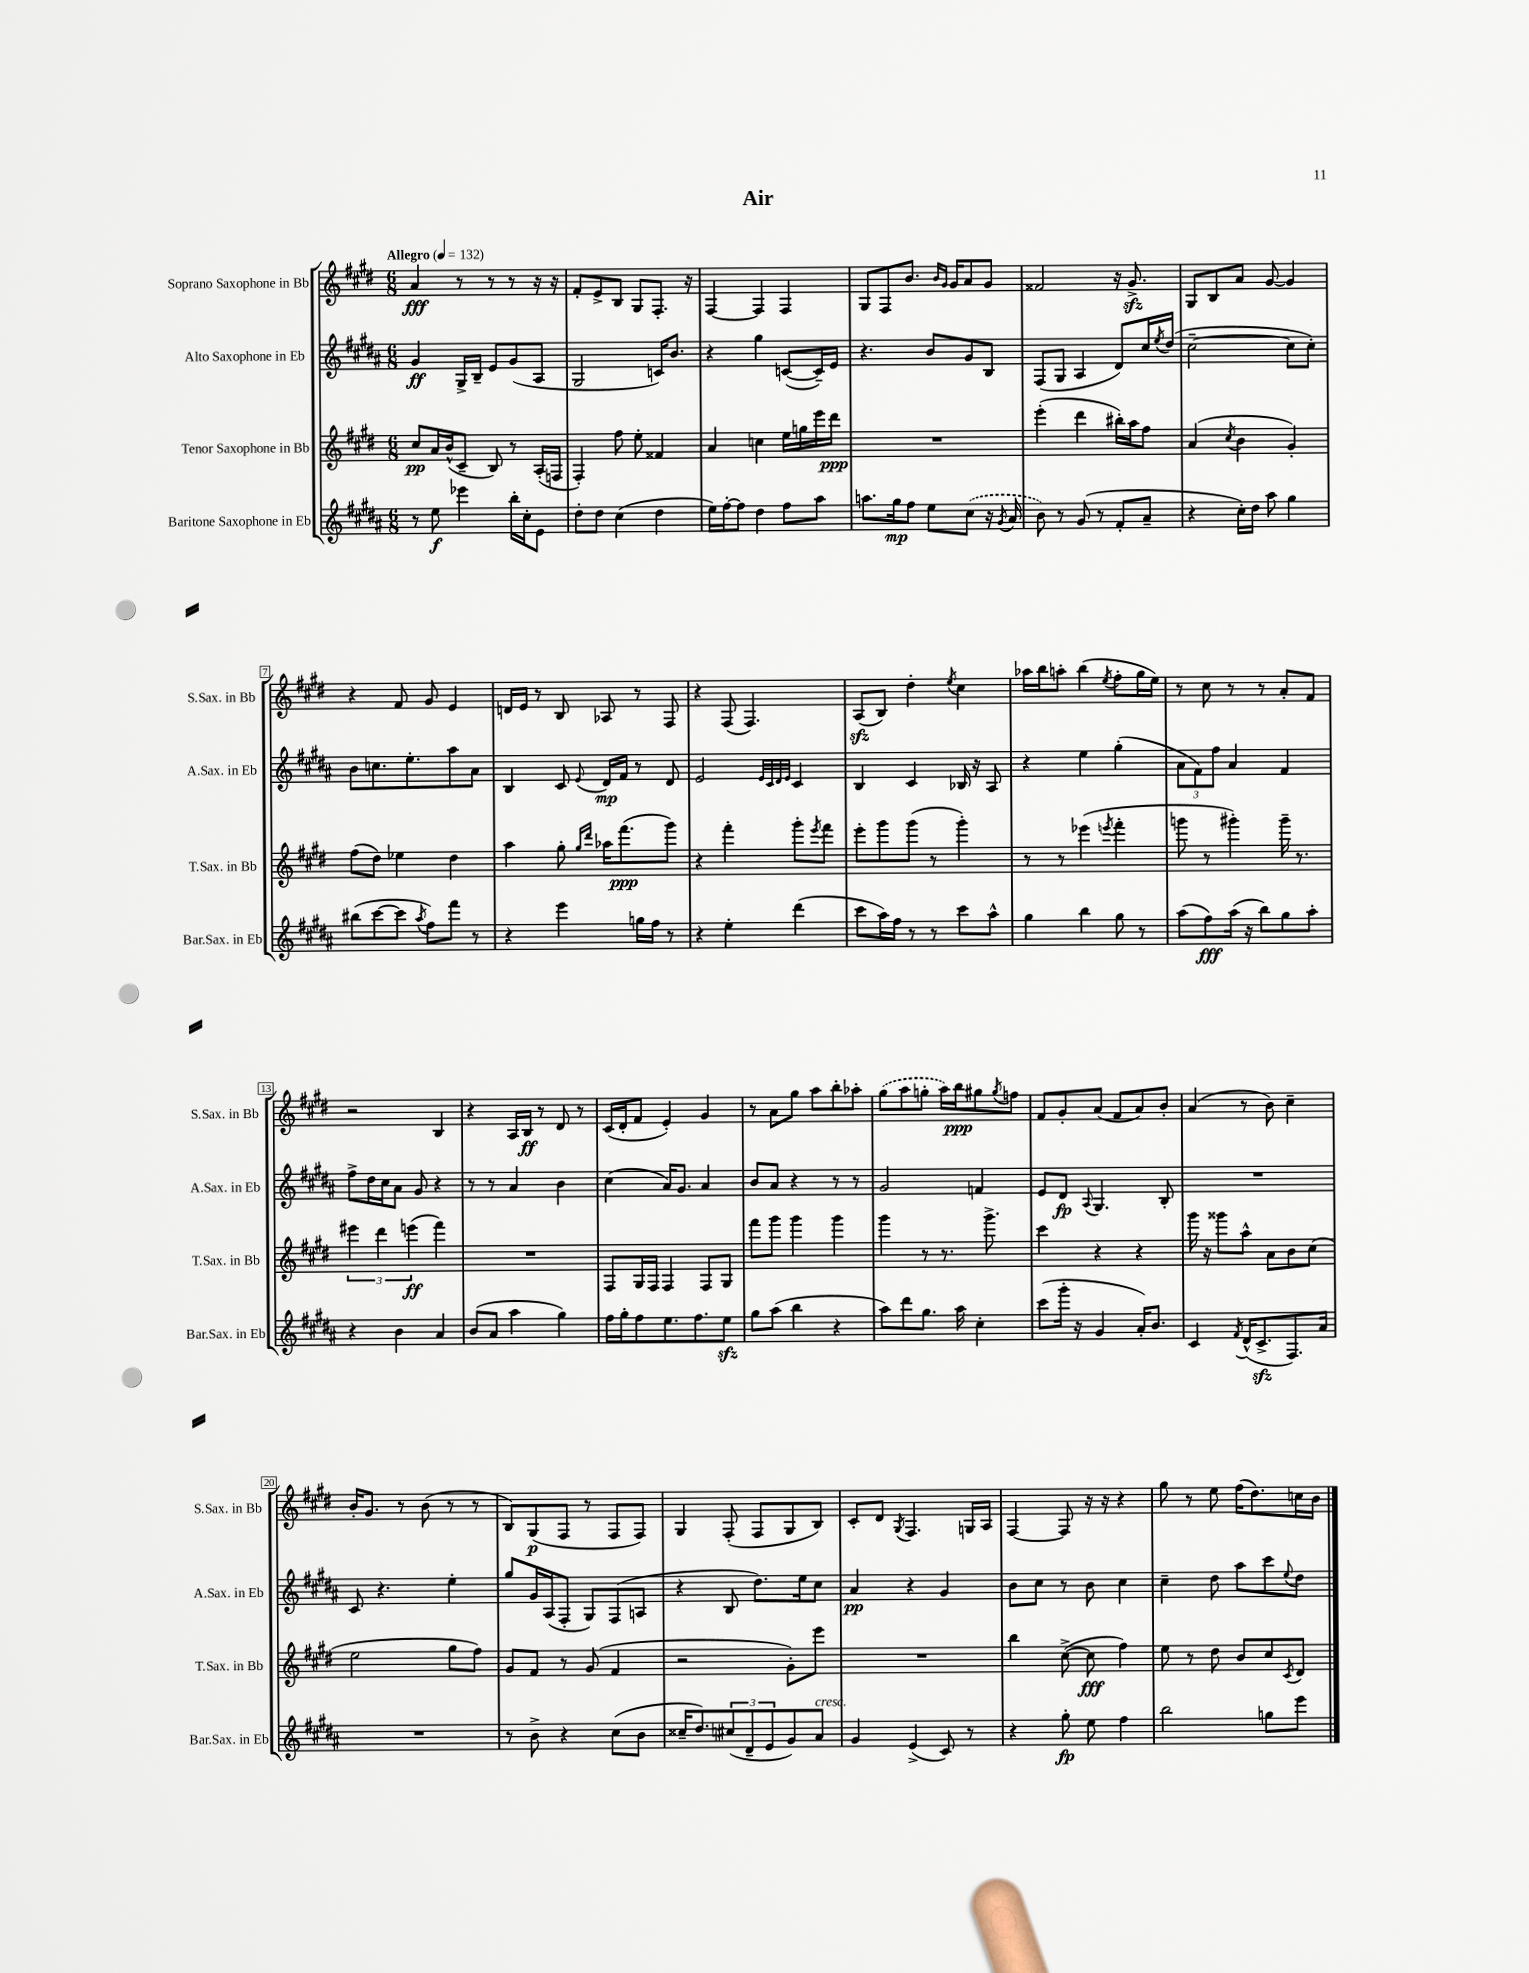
\header { title = "Air" }
<<
\new StaffGroup <<
\new Staff = "s0" \with { instrumentName = "Soprano Saxophone in Bb" shortInstrumentName = "S.Sax. in Bb" } {
    \clef treble \key e \major \numericTimeSignature \time 6/8 \tempo "Allegro" 4 = 132
    a'4\fff r8 r8 r8 r16 r16 |
    fis'8-. e'8-> b8 gis8 fis8.-. r16 |
    fis4~ fis4 fis4 |
    gis8 fis8 b'8. \grace { b'16 gis'16 } gis'16 a'8 gis'8 |
    fisis'2 r16 gis'8.->\sfz |
    gis8 b8 a'8 gis'8~ gis'4 |
    r4 fis'8 gis'8 e'4 |
    d'16 e'16 r8 b8 aes8 r8 fis8 |
    r4 fis8( fis4.) |
    a8\sfz( b8) dis''4-. \acciaccatura { e''8 } cis''4 |
    aes''16 b''16 a''8-. b''4( \acciaccatura { e''8 } fis''8-. gis''16 e''16) |
    r8 cis''8 r8 r8 a'8-. fis'8 |
    r2 b4 |
    r4 a16 b16\ff r8 dis'8 r8 |
    cis'16( dis'16-. fis'8 e'4-.) gis'4 |
    r8 a'8 gis''8 a''8 b''8-. aes''8-. |
    \once \slurDashed gis''8( a''8 g''8-. a''16) b''16\ppp gis''8 \acciaccatura { gis''8 } f''8 |
    fis'8 gis'8-. a'8( fis'8 a'8) b'8-. |
    a'4( r8 b'8) cis''4-- |
    b'16-. gis'8. r8 b'8( r8 r8 |
    b8) gis8\p( fis8 r8 fis8 fis8) |
    gis4 fis8-.( fis8 gis8 b8) |
    cis'8-. dis'8 \acciaccatura { gis8 } fis4. g16 a16 |
    fis4~ fis8 r16 r16 r4 |
    gis''8 r8 e''8 fis''16( dis''8.) c''16 b'16 \bar "|." |
}
\new Staff = "s1" \with { instrumentName = "Alto Saxophone in Eb" shortInstrumentName = "A.Sax. in Eb" } {
    \clef treble \key b \major \numericTimeSignature \time 6/8
    gis'4\ff gis16-> b16-- e'8 gis'8( ais8 |
    gis2 c'16) b'8. |
    r4 gis''4 c'8~( c'16--) e'16 |
    r4. b'8 gis'8 b8 |
    fis8( gis8 ais4 dis'8) cis''16 \acciaccatura { e''8 } dis''16( |
    cis''2~-- cis''8 cis''8-.) |
    b'8 c''8. e''8.-. ais''8 ais'8 |
    b4 cis'8 \appoggiatura { e'8 } dis'16\mp fis'16 r8 dis'8 |
    e'2 \grace { e'32 cis'32 dis'32 e'32 } cis'4 |
    b4 cis'4 bes16 r16 ais8 |
    r4 e''4 gis''4-.( |
    \tuplet 3/2 { ais'8 fis'8) fis''8 } ais'4 fis'4 |
    fis''8-> dis''16 cis''16 ais'8 gis'8 r4 |
    r8 r8 ais'4 b'4 |
    cis''4( ais'16) gis'8. ais'4 |
    b'8 ais'8 r4 r8 r8 |
    gis'2 f'4 |
    e'8 dis'8\fp \appoggiatura { ais8 } gis4. b8-. |
    R2. |
    cis'8 r4. e''4-. |
    gis''8 gis'16 ais16( fis8-. gis8) fis8( a8 |
    r4 b8 dis''8.) e''16 cis''8 |
    ais'4\pp r4 gis'4 |
    b'8 cis''8 r8 b'8 cis''4 |
    cis''4-- dis''8 ais''8 cis'''8 \appoggiatura { e''8 } dis''8 \bar "|." |
}
\new Staff = "s2" \with { instrumentName = "Tenor Saxophone in Bb" shortInstrumentName = "T.Sax. in Bb" } {
    \clef treble \key e \major \numericTimeSignature \time 6/8
    cis''8\pp a'16 b'16-^( cis'8-- b8) r8 a16-.( f16 |
    fis4-.) fis''8 e''8-. fisis'4 |
    a'4 c''4 e''16 g''16 e'''16 dis'''16\ppp |
    R2. |
    e'''4-.( dis'''4 bis''16-.) a''16 fis''8 |
    a'4( \acciaccatura { cis''8 } b'4 gis'4-.) |
    fis''8( dis''8) ees''4 dis''4 |
    a''4 gis''8-. \grace { gis''16 dis'''16 } aes''16 fis'''8.\ppp( gis'''8) |
    r4 fis'''4-. gis'''8-. \acciaccatura { e'''8 } fis'''8 |
    e'''8-. gis'''8 gis'''8( r8 gis'''4-.) |
    r8 r8 ees'''4( \acciaccatura { e'''8 } fis'''4-. |
    g'''8 r8 gis'''4-.) gis'''16-- r8. |
    \tuplet 3/2 { eis'''4 dis'''4 e'''4\ff( } fis'''4) |
    R2. |
    fis8 gis16 fis16 fis4 fis8 gis8 |
    fis'''8 gis'''8 gis'''4 gis'''4 |
    gis'''4 r8 r8. gis'''8.-> |
    cis'''4 r4 r4 |
    gis'''16 r16 gisis'''8 a''8-^ a'8 b'8 cis''8( |
    e''2 gis''8 fis''8) |
    gis'8 fis'8 r8 gis'8( fis'4 |
    r2 gis'8-.) e'''8 |
    R2. |
    b''4 cis''8~->( cis''8\fff fis''4) |
    e''8 r8 dis''8 b'8 cis''8 \acciaccatura { cis'8 } dis'8 \bar "|." |
}
\new Staff = "s3" \with { instrumentName = "Baritone Saxophone in Eb" shortInstrumentName = "Bar.Sax. in Eb" } {
    \clef treble \key b \major \numericTimeSignature \time 6/8
    r8 e''8\f ees'''4 b''16-. cis''16-. e'8 |
    dis''8-. dis''8 cis''4( dis''4 |
    e''16) fis''16~-. fis''8 dis''4 fis''8 ais''8 |
    a''8. gis''16\mp fis''8 e''8 \once \slurDashed cis''8( r16 \acciaccatura { gis'8 } ais'16 |
    b'8) r8 gis'8( r8 fis'8-. ais'8-- |
    r4 cis''16-.) dis''16 ais''8 gis''4 |
    bis''8( cis'''8~ cis'''8 \acciaccatura { ais''8 } fis''8) fis'''8 r8 |
    r4 e'''4 g''16 fis''16 r8 |
    r4 e''4-. dis'''4( |
    cis'''8 ais''16) fis''16 r8 r8 cis'''8 ais''8-^ |
    gis''4 b''4 gis''8 r8 |
    ais''8( fis''8\fff) ais''16( r16 b''8) gis''8 ais''8-. |
    r4 b'4 ais'4 |
    b'8( ais'8 ais''4 gis''4) |
    fis''16 gis''16-. fis''8 e''8. fis''8. e''8\sfz |
    gis''8 ais''8( b''4 r4 |
    ais''8) dis'''8 gis''8. ais''16 cis''4-. |
    cis'''8( gis'''16-. r16 gis'4 ais'16-.) b'8. |
    cis'4 \acciaccatura { fis'8 } dis'16-^( cis'8.->\sfz fis8.) ais'16 |
    R2. |
    r8 b'8-> r4 cis''8( b'8 |
    cisis''16-- dis''8.) \tuplet 3/2 { cis''8( dis'8-- e'8 } gis'8) ais'8^\markup { \italic "cresc." } |
    gis'4 e'4->( cis'8) r8 |
    r4 gis''8-.\fp e''8 fis''4 |
    b''2 g''8 e'''8 \bar "|." |
}
>>
>>
\layout { \context { \Score \override BarNumber.stencil = #(make-stencil-boxer 0.1 0.3 ly:text-interface::print) } }
